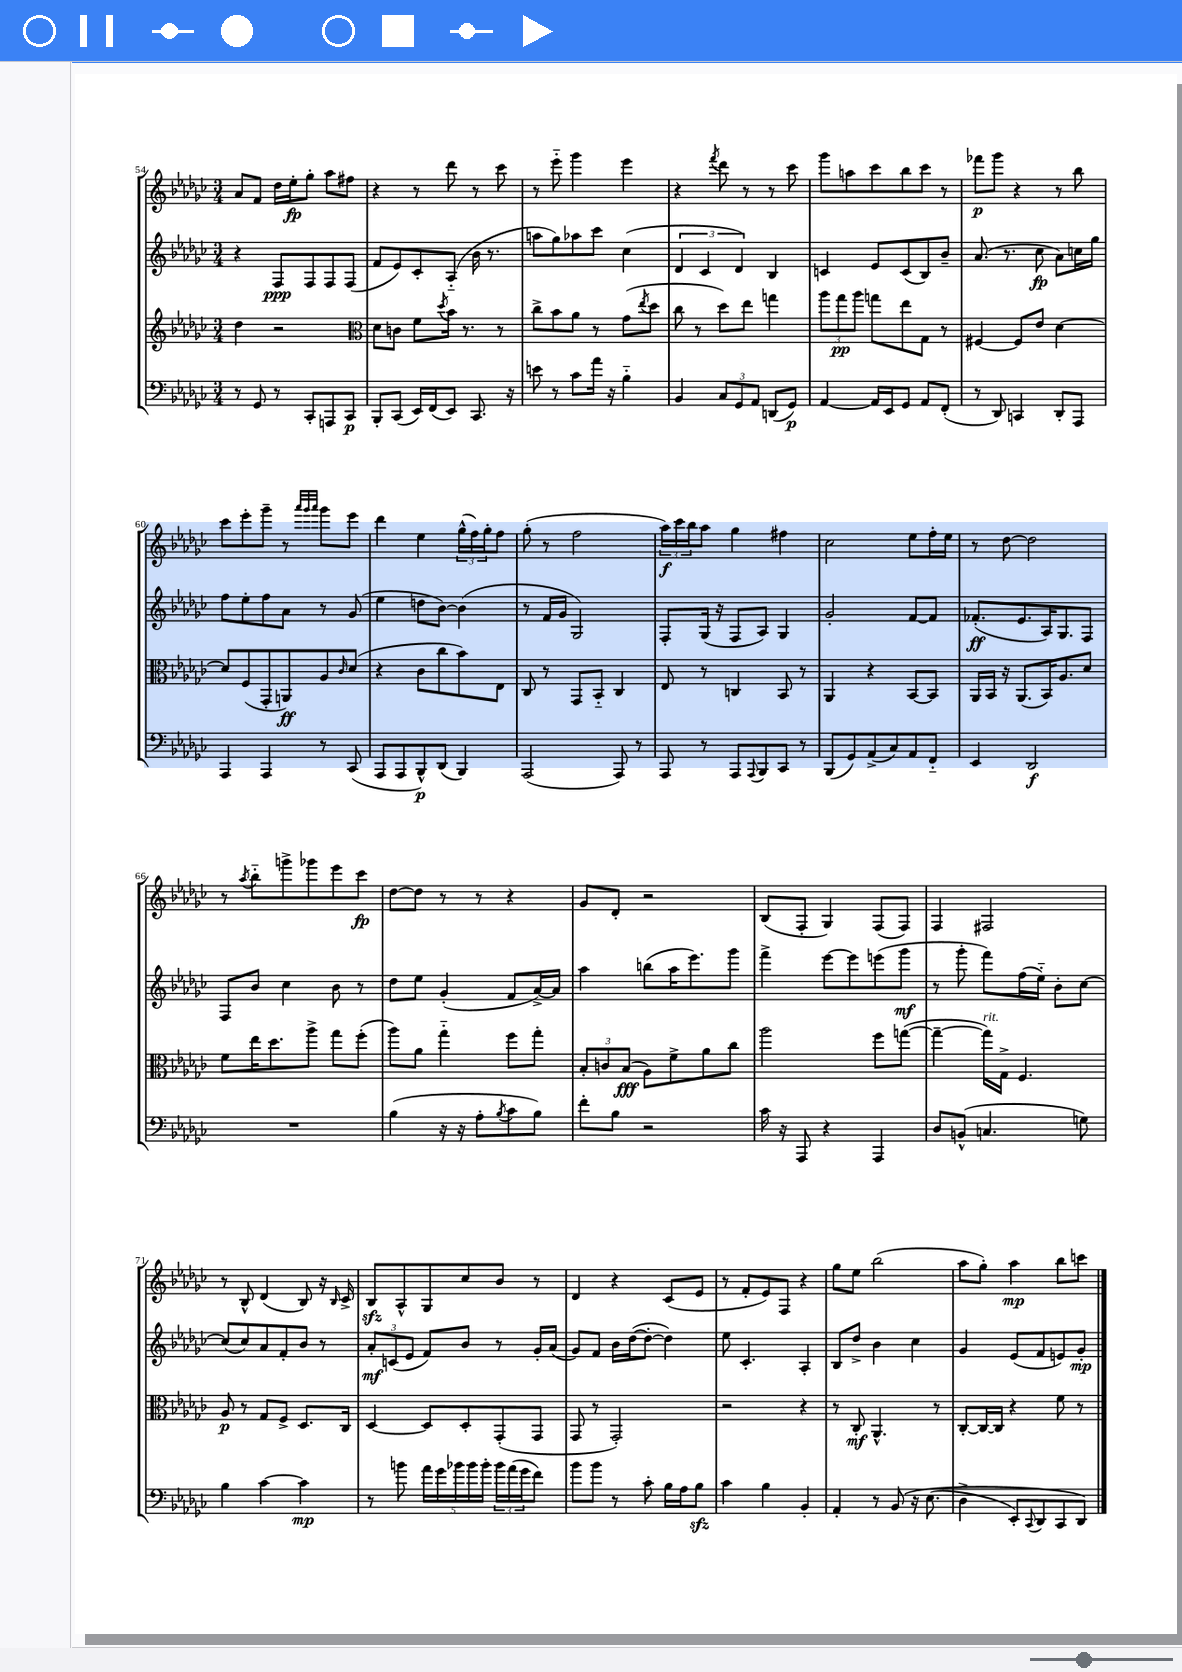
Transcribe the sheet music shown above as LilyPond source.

<<
\new StaffGroup <<
\new Staff = "s0" {
    \clef treble \key ges \major \numericTimeSignature \time 3/4
    aes'8 f'8 des''16 ees''16-.\fp ges''8-. aes''8 fis''8 |
    r4 r8 des'''8 r8 ces'''8 |
    r8 ees'''8-_ ges'''4 ees'''4 |
    r4 \acciaccatura { f'''8 } des'''8 r8 r8 ces'''8 |
    ges'''8 a''8 ces'''8 bes''8 ces'''8 r8 |
    fes'''8\p ges'''8 r4 r8 bes''8 |
    ces'''8 ees'''8-. ges'''8-- r8 \grace { aes'''32 ges'''32 aes'''32 } ges'''8 ees'''8 |
    des'''4 ees''4 \tuplet 3/2 { ges''16-^( f''16) ges''16-. } f''8 |
    ges''8-.( r8 f''2 |
    \tuplet 3/2 { aes''16\f) ces'''16 bes''16 } aes''8 ges''4 fis''4 |
    ces''2 ees''8 f''16-. ees''16 |
    r8 des''8~ des''2 |
    r8 \acciaccatura { aes''8 } bes''8-_ g'''8-> ges'''8 ees'''8 ces'''8\fp |
    des''8~ des''8 r8 r8 r4 |
    ges'8 des'8-. r2 |
    bes8( f8-. ges4) f8( f8) |
    f4 fis2 |
    r8 bes8-^ des'4( bes8) r16 \grace { bes16 } ces'16-> |
    bes8\sfz aes8-^ ges8 ces''8 bes'8 r8 |
    des'4 r4 ces'8( ees'8 |
    r8 f'8-. ees'8) f8 r4 |
    ges''8 ees''8 bes''2( |
    aes''8 ges''8-.) aes''4\mp bes''8 c'''8 \bar "|." |
}
\new Staff = "s1" {
    \clef treble \key ges \major \numericTimeSignature \time 3/4
    r4 f8\ppp f8 f8 f8( |
    f'8 ees'8) ces'8-. aes8-_( bes'16 r8. |
    a''8 ges''8) aes''8 ces'''8 ces''4( |
    \tuplet 3/2 { des'4 ces'4 des'4) } bes4 |
    c'4 ees'8 c'8( bes8) bes'8-- |
    aes'8.( r8. ces''8\fp aes'8) c''16 ges''16 |
    f''8 ees''8-. f''8 aes'8 r8 ges'8( |
    ees''4 d''8 bes'8~) bes'4( |
    r8 f'16 ges'16 ges2) |
    f8-. ges16( r16 f8 aes8) ges4 |
    ges'2-. f'8~ f'8 |
    fes'8.-.\ff( ees'8. aes16) ges8. f8 |
    f8 bes'8 ces''4 bes'8 r8 |
    des''8 ees''8 ges'4-.( f'8 aes'16~->) aes'16 |
    aes''4 b''8( aes''16 ees'''8.) ges'''8 |
    f'''4-> ees'''8~ ees'''8 e'''8( ges'''8\mf |
    r8 ges'''8-. f'''8) f''16( ees''16-_) bes'8-. ces''8~ |
    ces''8( ces''8) aes'8 f'8-. bes'8 r8 |
    \tuplet 3/2 { aes'8-.\mf c'8( ees'8 } f'8) bes'8 r8 ges'16-. aes'16( |
    ges'8) f'8 bes'16 des''16~( des''8~-. des''4) |
    ees''8 ces'4.-. aes4-. |
    bes8 des''8-> bes'4 ces''4 |
    ges'4 ees'8( f'8 e'8) ges'8-.\mp \bar "|." |
}
\new Staff = "s2" {
    \clef treble \key ges \major \numericTimeSignature \time 3/4
    des''4 r2 |
    \clef alto des'8 c'8 f'8 \acciaccatura { des''8 } bes'16 r8. r8 |
    ces''8-> bes'8 aes'8 r8 ges'8( \acciaccatura { ees''8 } des''8 |
    ces''8 r8 des''8) ees''8 g''4 |
    \tuplet 3/2 { aes''8 ges''8\pp aes''8 } g''8 ees''8 ges8 r8 |
    fis4~ fis8 ees'8 des'4~ |
    des'8 f8( ges,8-. a,8\ff) aes8 \grace { ces'16 } des'8( |
    r4 ces'8 ces''8 bes'8) ees8 |
    ces8 r8 ges,8 bes,8-_ ces4 |
    ees8 r8 c4 bes,8 r8 |
    aes,4 r4 bes,8~ bes,8 |
    aes,16 bes,16 r16 aes,8.( bes,16) aes8. des'8 |
    f'8 ees''16 des''8. aes''8-> ges''8 f''8-.( |
    aes''8) aes'8 ges''4-_ f''8 ges''8-. |
    \tuplet 3/2 { bes8-. c'8 bes8\fff( } aes8) f'8-> aes'8 ces''8 |
    aes''2 f''8 g''8~( |
    g''4~-- g''16^\markup { \italic "rit." }) ges16-> f4. |
    aes8\p r8 ges8 f8-> des8. ces16 |
    des4~ des8 des8-. ges,8-.( ges,8 |
    ges,8 r8 ges,2-.) |
    r2 r4 |
    r8 ces8-.\mf aes,4.-^ r8 |
    ces8~-. ces16~ ces16 r4 f'8 r8 \bar "|." |
}
\new Staff = "s3" {
    \clef bass \key ges \major \numericTimeSignature \time 3/4
    r8 ges,8 r8 ces,8-. a,,8 ces,8\p |
    bes,,8-. ces,8( ees,16) f,16( ees,8) ces,8. r16 |
    e'8 r8 ces'8 aes'16 r16 bes4-_ |
    bes,4 \tuplet 3/2 { ces8 ges,8 aes,8 } d,8( ges,8\p) |
    aes,4~ aes,16 ees,16 ges,8 aes,8 f,8-.( |
    r8 des,8) c,4 des,8-. aes,,8 |
    aes,,4 aes,,4 r8 ces,8( |
    aes,,8 aes,,8 bes,,8-^\p) des,8( bes,,4) |
    aes,,2( aes,,8) r8 |
    aes,,8 r8 aes,,8 \appoggiatura { aes,,8 } bes,,8 ces,8 r8 |
    bes,,8( ges,8) aes,8->( ces8) aes,8 f,8-_ |
    ees,4 des,2\f |
    R2. |
    bes4( r16 r16 aes8-. \acciaccatura { bes8 } ces'8 bes8) |
    f'8-. bes8 r2 |
    ces'16 r16 aes,,8 r4 aes,,4 |
    des8 b,8-^( c4. g8) |
    bes4 ces'4~ ces'4\mp |
    r8 b'8 \tuplet 5/4 { aes'16 ges'16 bes'16 bes'16 bes'16-. } \tuplet 3/2 { bes'16 aes'16( ges'16 } f'8) |
    bes'8 bes'8 r8 ces'8-. bes16 aes16 bes8\sfz |
    ces'4 bes4 bes,4-. |
    aes,4-. r8 bes,8\( r16 ees8.( |
    des4-> ees,8-.) \appoggiatura { ces,8 } des,8 ces,8 des,8\) \bar "|." |
}
>>
>>
